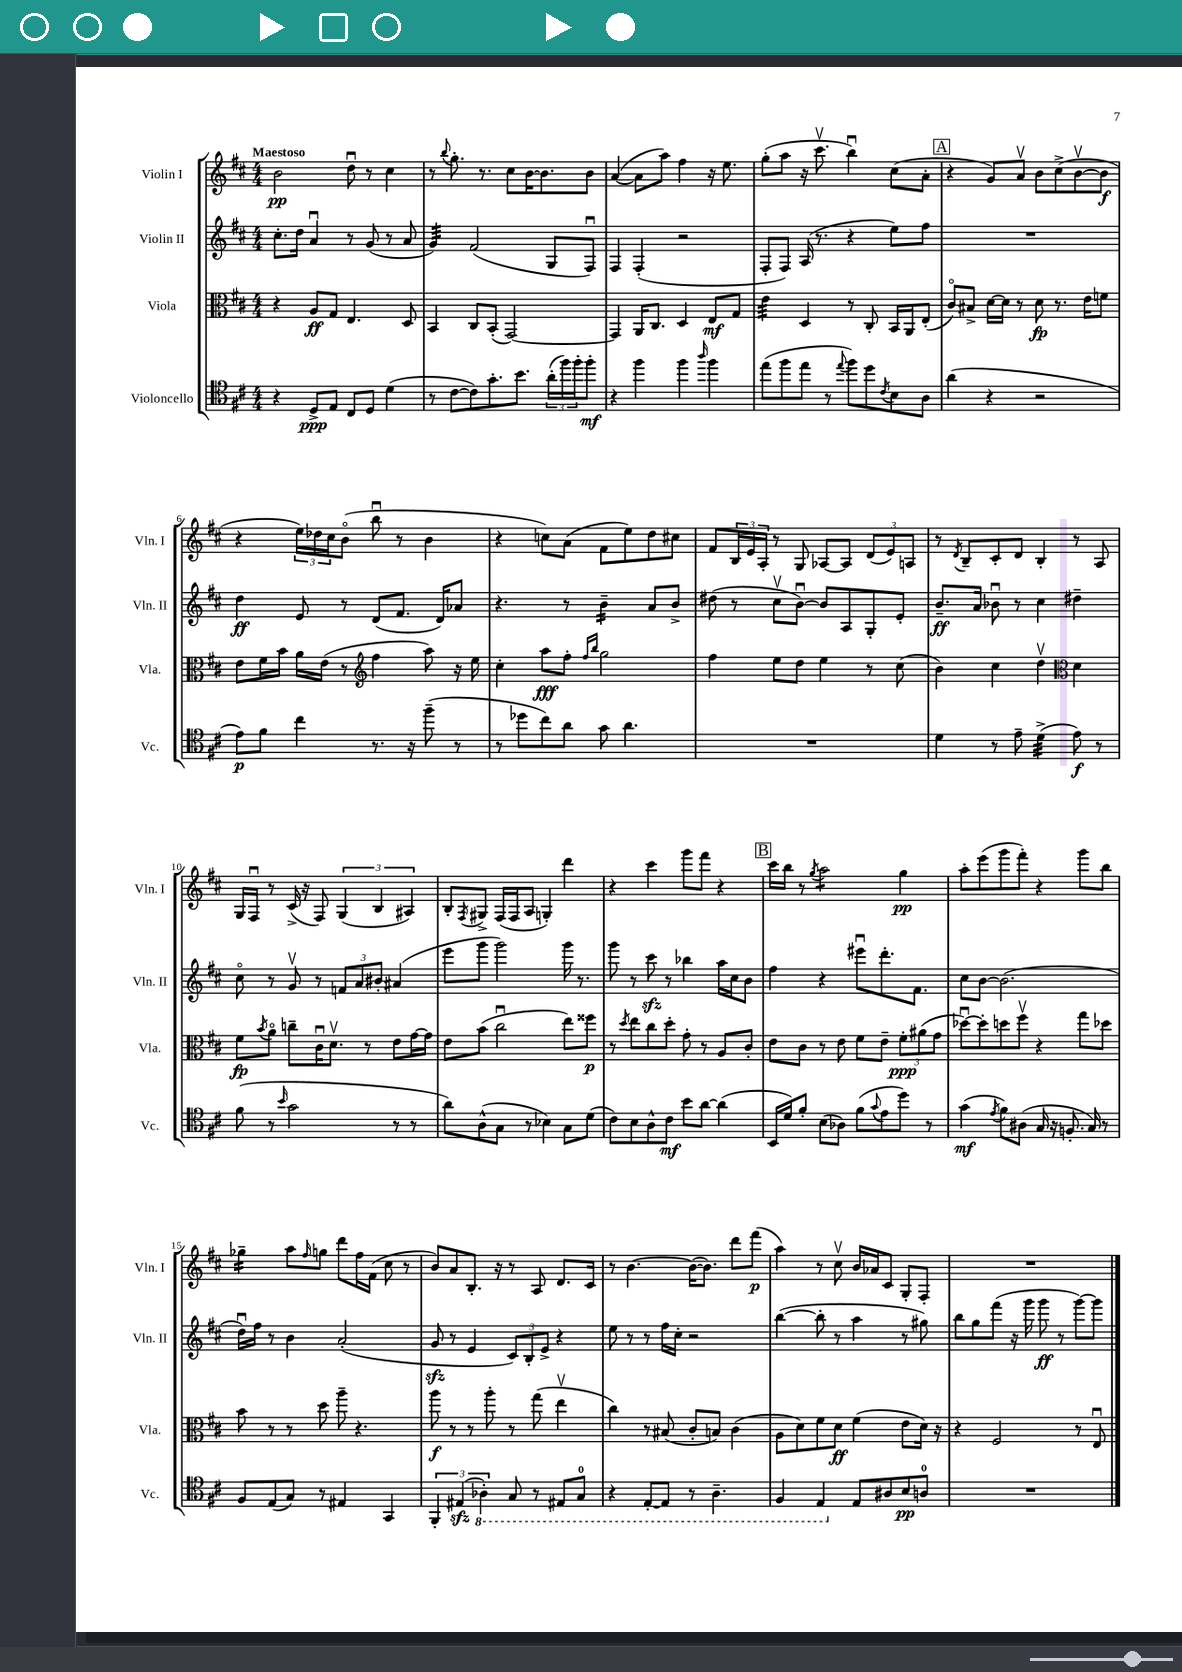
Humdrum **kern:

**kern	**kern	**kern	**kern
*staff4	*staff3	*staff2	*staff1
*clefC4	*clefC3	*clefG2	*clefG2
*k[f#c#]	*k[f#c#]	*k[f#c#]	*k[f#c#]
*M4/4	*M4/4	*M4/4	*M4/4
4r	4r	8.cc#'	2b
.	.	16dd	.
8D^	8A	4au	.
8E	8G	.	.
8C#	4.E	8r	8ddu
8D	.	(8g	8r
(4d	.	8r	4cc#
.	8D	8a	.
=	=	=	=
8r	4BB	4g)	8r
.	.	.	8qqbb
[8c#	.	.	8.gg'
8c#])	8C#	(2f#	.
.	.	.	8.r
8.g'	(8BB'	.	.
.	[2GG)	.	8cc#
8.b	.	.	.
.	.	.	[16b
.	.	.	8.b]
(24a'	.	8G	.
24ff#)	.	.	.
24ff#'	.	.	.
8ff#'	.	8F#u)	8b
=	=	=	=
4r	4GG]	4F#	([4a
4ff#	16AA	(4F#'	8a]
.	8.C#	.	.
.	.	.	8aa)
4ff#	4D	2r	4ff#
16qqaa	.	.	.
4ff#	8E	.	16r
.	.	.	8.ee
.	8G	.	.
=	=	=	=
(8ee	4e	8F#'	(8gg'
8ff#	.	8F#)	8aa
8ee	4D	(16A	16r
.	.	8.r	8.ccc#v
8r	.	.	.
8qqee	.	.	.
8ff#)	8r	4r	4bbu)
8dd	8C#'	.	.
8qc#	.	.	.
8B	16BB	8ee)	(8cc#
.	16AA	.	.
8A	(8E'	8ff#	8a'
=	=	=	=
(4a	8c#o)	1r	4r
.	8B#^	.	.
4r	[16d	.	8g)
.	16d]	.	.
.	8r	.	8av
2r	8d	.	8b
.	8.r	.	(8cc#^
.	.	.	[8bv
.	16e	.	.
.	8f	.	8b]
=	=	=	=
8e)	8e	4dd	4r
8f#	16f#	.	.
.	16b	.	.
4cc#	16a	8e	24ee)
.	.	.	24dd-
.	(16e	.	.
.	.	.	24cc#
.	8r	8r	(8bo
*	*clefG2	*	*
8.r	4ff#	(8d	8bbu
.	.	8.f#	8r
16r	.	.	.
(8ff#~	8aa)	.	4b
.	.	16d)	.
8r	16r	8a-	.
.	16ee	.	.
=	=	=	=
8r	4cc#'	4.r	4r
8dd-	.	.	.
8cc#)	8aa	.	8cc)
8a	8ff#'	8r	(8a
.	16qqff#	.	.
.	16qqbb	.	.
8g	2gg	4b~	8f#
4.a	.	.	8ee)
.	.	8a	8dd
.	.	8b^	8cc#
=	=	=	=
1r	4ff#	(8dd#	8f#
.	.	8r	24B
.	.	.	24e
.	.	.	24A'
.	8ee	8cc#v	8r
.	8dd	[8bu)	8G
.	4ee	8b]	[8A-
.	.	8A	8A-]
.	8r	8G'	(12d
.	.	.	12e)
.	(8cc#	8e'	.
.	.	.	12A
=	=	=	=
4d	4b)	8.b~	8r
.	.	.	8qd
.	.	.	8B~
.	.	16a	.
8r	4cc#	8b-u	8c#'
8e~	.	8r	8d
(4d^	4ddv	4cc#	4B'
*	*clefC3	*	*
8e)	4d	4dd#~	8r
8r	.	.	8A
=	=	=	=
(8f#	8f#	8cc#o	16G
.	.	.	16F#u
.	8qb	.	.
8r	8ao	8r	8r
16qqb	.	.	.
2g	8cc~	8gv	(16c#^
.	.	.	16r
.	16c#u	8r	8F#)
.	8.dv	.	.
.	.	12f	(6G
.	.	12a	.
.	8r	.	.
.	.	12b#'	6B
8r	8e	(4a#	.
.	.	.	6A#)
8r	[16g	.	.
.	16g]	.	.
=	=	=	=
8a)	8e	8eee	8B'
.	.	.	8qF#
(8A^^	(8b	8ggg	8G#^
8G	2cc#u	2ggg)	(16F#
.	.	.	16F#
8r	.	.	8A
4B-)	.	.	4G')
8G	8ee)	16ggg	4ddd
.	.	8.r	.
(8d	8ff##	.	.
=	=	=	=
8c#)	8r	8ggg	4r
.	8qdd	.	.
8B	8ee	8r	.
8A^^	8cc#	8ccc#	4ccc#
8c#	8dd'	8r	.
8b	8g'	4bb-	8ggg
[8a	8r	.	8fff#
(4a]	8A	16aa	4r
.	.	16cc#	.
.	8c#'	8b	.
=	=	=	=
16BB	8e	4ff#	16ccc#
16d)	.	.	16bb
8f#'	8c#	.	8r
.	.	.	8qgg
(8B	8r	4r	2aa
8A-)	8e	.	.
(8f#	8f#	8eee#u	.
8qqg	.	.	.
8e	8e~	8.ddd'	.
8dd)	12f#'	.	4gg
.	.	8.f#	.
.	(12a#	.	.
8r	.	.	.
.	12g	.	.
=	=	=	=
(4g	[8dd-u)	8cc#	8aa'
.	8dd-']	[8b	(8eee
8qe	.	.	.
8f#)	8dd	(2.b]	8ggg
(8A#	8ff#v	.	8fff#')
16G	4r	.	4r
16r	.	.	.
8.F'	.	.	.
.	8gg	.	8ggg
16G)	.	.	.
8r	8dd-	.	8bb
=	=	=	=
8F#	8b	16ddu)	4gg-~
.	.	16ff#	.
(8E	8r	8r	.
8G)	8r	4b	8aa
.	.	.	16qqff#
8r	8dd	.	8gg
4E#	8aa~	(2a'	8ddd
.	4.r	.	16ff#
.	.	.	(16f#
4GG	.	.	8cc#
.	.	.	8r
=	=	=	=
6FF#'	8aa	8g	8b)
.	8r	8r	8a
(6E#	.	.	.
.	8r	4e	8.B'
6AA-')	.	.	.
.	8aa'	.	.
.	.	.	16r
8GG	8r	12c#)	8r
.	.	12B'	.
8r	(8gg	.	8A
.	.	12e^	.
8EE#	4eev	4r	8.d
8GG	.	.	.
.	.	.	16c#
=	=	=	=
4r	4cc#)	8ee	8r
.	.	8r	[4.b
[8EE'	8r	8r	.
8EE]	(8B#	16ff#	.
.	.	16cc#'	.
8r	8c#'	2r	(16b_
.	.	.	8.b])
4.AA~	8B)	.	.
.	(4c#	.	8ddd
.	.	.	(8fff#
=	=	=	=
4FF#	8A	([4bb	4aa)
.	8d)	.	.
4EE	8f#	8bb']	8r
.	8d	8r	8cc#v
8E	(4f#	4aa	16b
.	.	.	16a-
8A#	.	.	8c#
8B	8e	8r	8G'
8A	16d)	8gg#)	8F#'
.	16r	.	.
=	=	=	=
1r	4r	8bb	1r
.	.	8gg	.
.	2F#	(8fff#	.
.	.	16r	.
.	.	16ggg	.
.	.	8ggg	.
.	.	8r	.
.	8r	[8ggg)	.
.	8Eu	8ggg]	.
==	==	==	==
*-	*-	*-	*-
